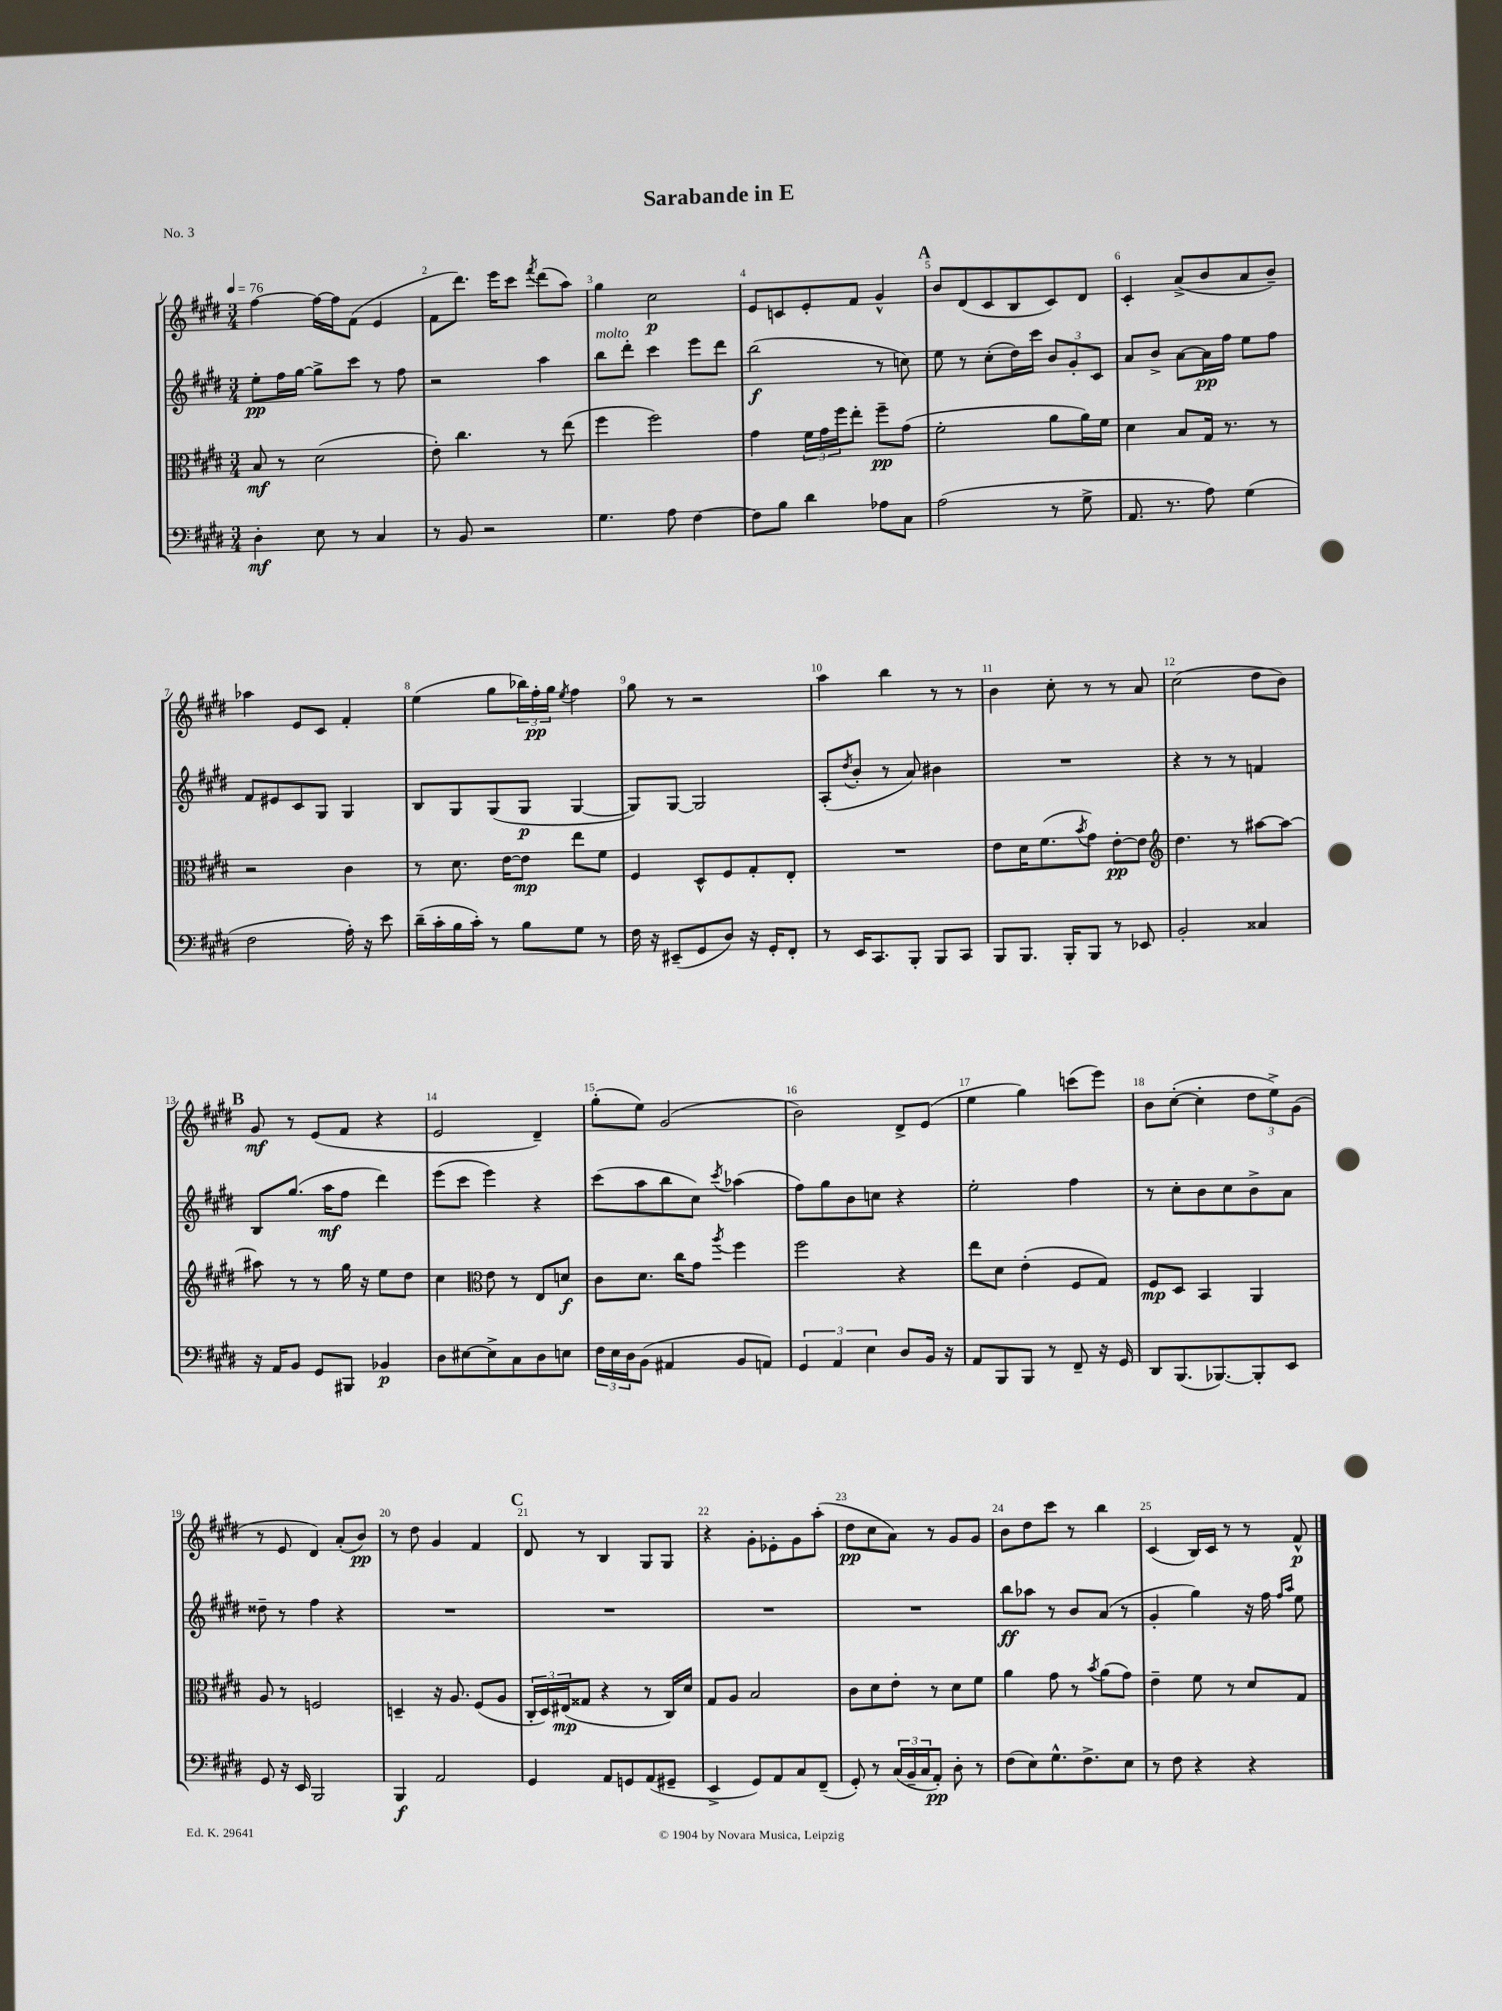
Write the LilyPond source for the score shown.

\header { title = "Sarabande in E" piece = "No. 3" }
<<
\new StaffGroup <<
\new Staff = "s0" {
    \clef treble \key e \major \numericTimeSignature \time 3/4 \tempo 4 = 76
    fis''4~ fis''16~ fis''16 fis'8( e'4 |
    fis'8 dis'''8.) e'''16 cis'''8 \acciaccatura { fis'''8 } dis'''8( a''8) |
    gis''4 cis''2\p |
    e'8 c'8 e'8-. fis'8 gis'4-^ |
    \mark \markup { \bold "A" } b'8 dis'8( cis'8 b8 cis'8) dis'8 |
    cis'4-. a'8->( b'8 a'8 b'8--) |
    aes''4 e'8 cis'8 fis'4-. |
    e''4( gis''8 \tuplet 3/2 { bes''16) fis''16-.\pp gis''16 } \acciaccatura { e''8 } fis''4 |
    gis''8 r8 r2 |
    a''4 b''4 r8 r8 |
    b'4 cis''8-. r8 r8 a'8 |
    cis''2( dis''8 b'8) |
    \mark \markup { \bold "B" } gis'8\mf r8 e'8( fis'8 r4 |
    e'2 dis'4--) |
    gis''8-.( e''8) gis'2( |
    b'2) dis'8-> e'8( |
    e''4 gis''4) c'''8( e'''8) |
    b'8 cis''8~-.( cis''4-. \tuplet 3/2 { dis''8 e''8->) gis'8( } |
    r8 e'8 dis'4) a'8-.( b'8\pp) |
    r8 dis''8 gis'4 fis'4 |
    \mark \markup { \bold "C" } dis'8 r8 b4 gis8 gis8 |
    r4 gis'8-. ees'8-. gis'8 a''8-.( |
    dis''8\pp cis''8 a'8) r8 gis'8 gis'8 |
    b'8 dis''8 cis'''8 r8 b''4 |
    cis'4( b16) cis'16 r8 r8 fis'8-^\p \bar "|." |
}
\new Staff = "s1" {
    \clef treble \key e \major \numericTimeSignature \time 3/4
    e''8-.\pp fis''16 gis''16~ gis''8-> cis'''8 r8 fis''8 |
    r2 a''4 |
    b''8^\markup { \italic "molto" } dis'''8-. cis'''4 e'''8 dis'''8 |
    b''2\f( r8 c''8) |
    \mark \markup { \bold "A" } e''8 r8 cis''8-.( dis''16) cis'''16 \tuplet 3/2 { b'8 gis'8-. cis'8 } |
    a'8 b'8-> a'8~ a'16\pp fis''16 e''8 fis''8 |
    fis'8 eis'8 cis'8 gis8 gis4 |
    b8 gis8 gis8( gis8\p gis4~ |
    gis8) gis8~ gis2 |
    a8-.( \acciaccatura { dis''8 } b'8-. r8 a'8) bis'4 |
    R2. |
    r4 r8 r8 f'4 |
    \mark \markup { \bold "B" } b8 gis''8.( a''16\mf fis''8 dis'''4) |
    e'''8( cis'''8 e'''4) r4 |
    cis'''8( a''8 b''8 cis''8) \acciaccatura { cis'''8 } aes''4( |
    fis''8) gis''8 b'8 c''8 r4 |
    e''2-. fis''4 |
    r8 cis''8-. b'8 cis''8 b'8-> a'8 |
    disis''8-- r8 fis''4 r4 |
    R2. |
    \mark \markup { \bold "C" } R2. |
    R2. |
    R2. |
    b''8\ff aes''8 r8 b'8 a'8( r8 |
    gis'4-. gis''4) r16 fis''16 \grace { fis''16 a''16 } e''8 \bar "|." |
}
\new Staff = "s2" {
    \clef alto \key e \major \numericTimeSignature \time 3/4
    b8\mf r8 dis'2( |
    e'8-.) cis''4. r8 e''8( |
    fis''4 fis''2) |
    gis'4 \tuplet 3/2 { fis'16 gis'16 fis''16 } e''8-. fis''8--\pp gis'8( |
    \mark \markup { \bold "A" } fis'2-. a'8 a'16) fis'16 |
    dis'4 b8 gis16 r8. r8 |
    r2 cis'4 |
    r8 dis'8. e'16~ e'8\mp e''8 fis'8 |
    fis4 dis8-^ fis8 gis8-. e8-. |
    R2. |
    e'8 dis'16 fis'8.( \acciaccatura { b'8 } gis'8) e'8~-.\pp e'8 |
    \clef treble dis''4. r8 ais''8~ ais''8~ |
    \mark \markup { \bold "B" } ais''8 r8 r8 gis''16 r16 e''8 dis''8 |
    cis''4 \clef alto e'8 r8 e8 d'8\f |
    cis'8 dis'8. cis''16 gis'8 \acciaccatura { a''8 } fis''4 |
    fis''2 r4 |
    e''8 dis'8 e'4-.( fis8 gis8) |
    fis8\mp dis8 b,4 a,4 |
    a8 r8 f2 |
    d4-- r16 a8. fis8( a8 |
    \mark \markup { \bold "C" } \tuplet 3/2 { cis16-. dis16) eis16\mp( } gisis8 r4 r8 cis16) dis'16 |
    gis8 a8 b2 |
    cis'8 dis'8 e'8-. r8 dis'8 fis'8 |
    a'4 gis'8 r8 \acciaccatura { b'8 } a'8( gis'8) |
    e'4-- fis'8 r8 dis'8 gis8 \bar "|." |
}
\new Staff = "s3" {
    \clef bass \key e \major \numericTimeSignature \time 3/4
    dis4-.\mf e8 r8 cis4 |
    r8 b,8 r2 |
    gis4. a8 fis4~ |
    fis8 b8 dis'4 aes8 cis8 |
    \mark \markup { \bold "A" } a2( r8 gis8-> |
    a,8. r8. a8) gis4( |
    fis2 a16-.) r16 e'8 |
    dis'16--( cis'16-. b16 cis'16-.) r8 b8 gis8 r8 |
    fis16 r16 eis,8--( gis,8 dis8) r16 gis,16-. fis,8-. |
    r8 e,16 cis,8. b,,8-. b,,8 cis,8 |
    b,,8 b,,8. b,,16-. b,,8 r8 ees,8 |
    b,2-. cisis4 |
    \mark \markup { \bold "B" } r16 a,16 b,8 gis,8 bis,,8 bes,4\p |
    dis8 eis8~ eis8-> cis8 dis8 e8 |
    \tuplet 3/2 { fis16 e16 dis16 } b,8( ais,4 b,8 a,8) |
    \tuplet 3/2 { gis,4 a,4 e4 } dis8 b,16 r16 |
    a,8 b,,8 b,,8 r8 fis,8-- r16 gis,16 |
    dis,8 b,,8.( bes,,8.~) bes,,8-. e,8 |
    gis,8 r16 e,16 b,,2 |
    b,,4\f a,2 |
    \mark \markup { \bold "C" } gis,4 a,8 g,8 a,8( gis,8-- |
    e,4-> gis,8) a,8 cis8 fis,8--( |
    gis,8-.) r8 \tuplet 3/2 { cis16( b,16-- cis16 } a,8-.\pp) dis8-. r8 |
    fis8( e8) gis8.-^ fis8.-> e8 |
    r8 fis8 r4 r4 \bar "|." |
}
>>
>>
\layout { \context { \Score \override BarNumber.break-visibility = ##(#f #t #t) barNumberVisibility = #all-bar-numbers-visible } }
